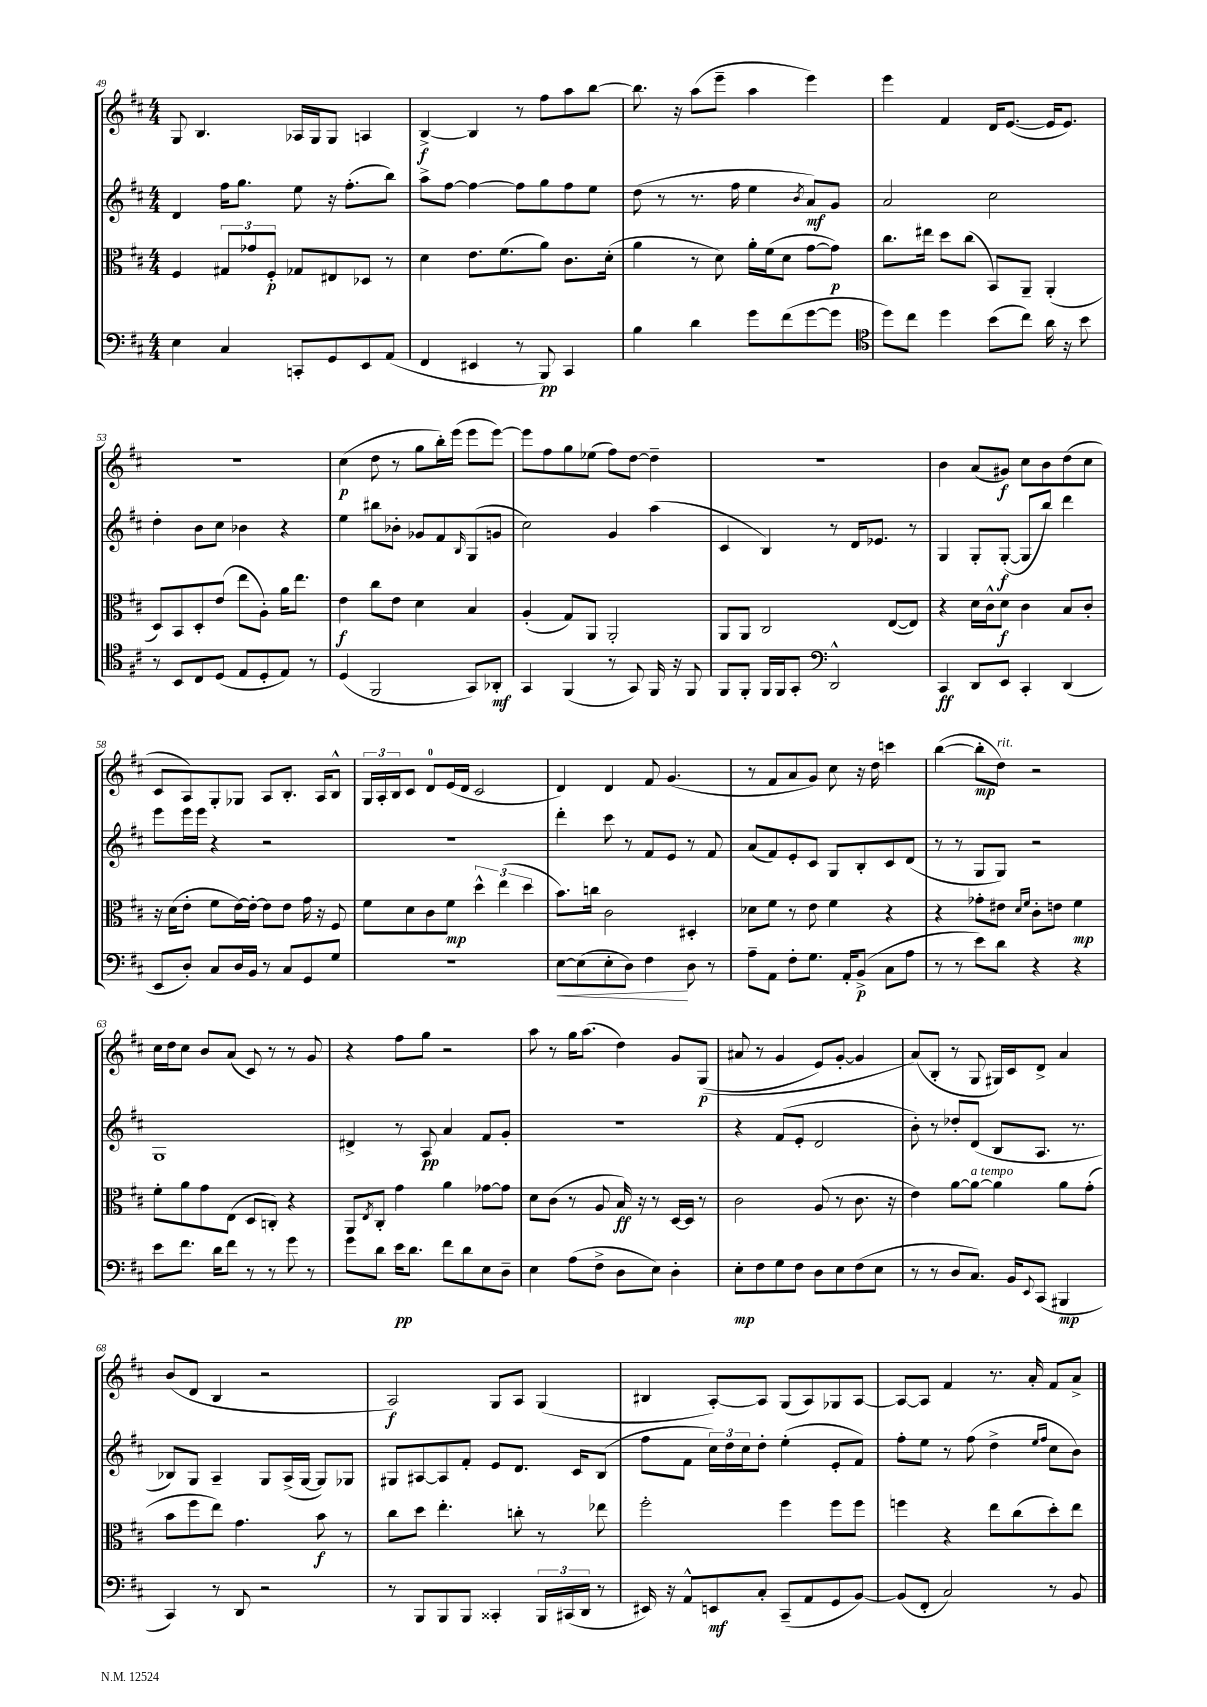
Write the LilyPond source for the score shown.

<<
\new StaffGroup <<
\new Staff = "s0" {
    \clef treble \key d \major \numericTimeSignature \time 4/4
    g8 b4. aes16 g16 g8 a4 |
    b4~->\f b4 r8 fis''8 a''8 b''8~ |
    b''8. r16 a''8( e'''8-- a''4 e'''4) |
    e'''4 fis'4 d'16 e'8.~( e'16 e'8.) |
    R1 |
    cis''4\p( d''8 r8 g''8 b''16-.) e'''16( e'''8 e'''8~) |
    e'''8 fis''8 g''8 ees''8( fis''8) d''8~ d''4-- |
    r1 |
    b'4 a'8( gis'8\f) cis''8 b'8 d''8( cis''8 |
    cis'8 a8) g8-. ges8 a8 b8.-. a16 b8-^ |
    \tuplet 3/2 { g16 a16-. b16 } cis'8 d'8-0 e'16( d'16 cis'2 |
    d'4) d'4 fis'8 g'4.( |
    r8 fis'8 a'8 g'8) cis''8 r16 d''16 c'''4 |
    b''4~( b''8-.\mp d''8^\markup { \italic "rit." }) r2 |
    cis''16 d''16 cis''8 b'8 a'8( cis'8) r8 r8 g'8 |
    r4 fis''8 g''8 r2 |
    a''8 r8 g''16 a''8.( d''4) g'8 g8\p(\( |
    ais'8 r8 g'4 e'8) g'8~-. g'4 |
    a'8(\) b8-. r8 g8 gis16) cis'16 d'8-> a'4 |
    b'8( d'8 b4 r2 |
    a2\f) g8 a8 g4( |
    bis4 a8~-.) a8 g8( a8) ges8 a8~ |
    a8~ a8 fis'4 r8. a'16-. fis'8 a'8-> \bar "|." |
}
\new Staff = "s1" {
    \clef treble \key d \major \numericTimeSignature \time 4/4
    d'4 fis''16 g''8. e''8 r16 fis''8.-.( b''8) |
    a''8-> fis''8~ fis''4~ fis''8 g''8 fis''8 e''8 |
    d''8( r8 r8. fis''16 e''4 \acciaccatura { b'8 } a'8\mf) g'8 |
    a'2 cis''2 |
    d''4-. b'8 cis''8 bes'4 r4 |
    e''4 bis''8 bes'8-. ges'8 fis'8 \grace { b16 } g8( g'8 |
    cis''2) g'4 a''4( |
    cis'4 b4) r8 d'16 ees'8. r8 |
    g4 g8-. g8~-.\f( g8 b''8) d'''4 |
    e'''8 e'''16 e'''16 r4 r2 |
    R1 |
    d'''4-. cis'''8 r8 fis'8 e'8 r8 fis'8 |
    a'8( fis'8) e'8-. cis'8 g8 b8-. cis'8 d'8( |
    r8 r8 g8 g8) r2 |
    g1 |
    dis'4-> r8 a8\pp a'4 fis'8 g'8-. |
    R1 |
    r4 fis'8( e'8-. d'2 |
    b'8-.) r8 des''8-. d'8( b8 a8. r8. |
    bes8) g8 a4-- g8 a16->( g16~ g8) ges8 |
    gis8 ais8~ ais8 fis'8-. e'8 d'8. cis'16 b8( |
    fis''8 fis'8 \tuplet 3/2 { cis''16) d''16 cis''16 } d''8-. e''4-.( e'8-. fis'8) |
    fis''8-. e''8 r8 fis''8( d''4-> \grace { e''16 fis''16 } cis''8 b'8) \bar "|." |
}
\new Staff = "s2" {
    \clef alto \key d \major \numericTimeSignature \time 4/4
    fis4 \tuplet 3/2 { gis8 ges'8 fis8-.\p } ges8 eis8 des8 r8 |
    d'4 e'8. fis'8.( a'8) cis'8. d'16-.( |
    a'4 r8 d'8) a'16-. fis'16( d'8 g'8~ g'8\p) |
    cis''8. eis''16 d''8 cis''8( b,8) a,8-- a,4-.( |
    d8) b,8 d8-. e'8( e''8 a8-.) a'16 e''8. |
    e'4\f cis''8 e'8 d'4 b4 |
    a4-.( g8) a,8 a,2-. |
    a,8 a,8 cis2 e8~( e8) |
    r4 d'16 cis'16-^ d'8\f cis'4 b8 cis'8-. |
    r16 d'16( e'8-. fis'8 e'16~) e'16~-. e'8 e'8 g'16 r16 fis8 |
    fis'8 d'8 cis'8 fis'8\mp \tuplet 3/2 { d''4-^ e''4( d''4 } |
    b'8.) c''16 cis'2 dis4-. |
    des'8 fis'8 r8 e'8 fis'4 r4 |
    r4 ges'8-. eis'8 \grace { d'16 fis'16 } cis'8-. e'8 fis'4\mp |
    fis'8-. a'8 g'8 e8( d8 c8-.) r4 |
    a,8 \acciaccatura { e8 } cis8-. g'4 a'4 ges'8~ ges'8 |
    d'8 cis'8( r8 a8 b16\ff) r16 r8 d16~ d16 r8 |
    cis'2 a8( r8 cis'8. r16 |
    e'4) a'8~ a'8~^\markup { \italic "a tempo" } a'4 a'8 g'8-.( |
    b'8 fis''8 e''8) g'4. b'8\f r8 |
    cis''8 d''8 e''4.-. c''8-. r8 ees''8 |
    fis''2-. fis''4 fis''8 fis''8 |
    f''4 r4 e''8 cis''8( d''8-.) e''8 \bar "|." |
}
\new Staff = "s3" {
    \clef bass \key d \major \numericTimeSignature \time 4/4
    e4 cis4 c,8-. g,8 e,8 a,8( |
    fis,4 eis,4 r8 b,,8\pp) cis,4 |
    b4 d'4 g'8 fis'8( g'8~ g'8 |
    \clef tenor d''8) cis''8 d''4 b'8( cis''8) a'16 r16 b'8 |
    r8 b,8 cis8 d8( e8 d8-. e8) r8 |
    d4( fis,2 g,8) aes,8-.\mf |
    g,4 fis,4( r8 g,8) fis,16 r16 fis,8 |
    fis,8 fis,8-. fis,16 fis,16 g,8-. \clef bass d,2-^ |
    cis,4\ff d,8 e,8 cis,4-. d,4( |
    e,8 d8-.) cis8 d16 b,16 r8 cis8 g,8 g8 |
    R1 |
    e8~\< e8( e8-. d8) fis4\! d8 r8 |
    a8-- a,8 fis8-. g8. a,16-. b,8->\p( cis8 a8 |
    r8 r8 e'8) d'8 r4 r4 |
    e'8 fis'8. d'16 fis'8 r8 r8 g'8 r8 |
    g'8 d'8 e'16\pp d'8. fis'8 d'8 e8 d8-- |
    e4 a8( fis8-> d8 e8) d4-. |
    e8-.\mp fis8 g8 fis8 d8 e8 fis8( e8 |
    r8 r8 d8 cis8.) b,16 \appoggiatura { e,8 } cis,8( bis,,4\mp |
    cis,4) r8 d,8 r2 |
    r8 b,,8 b,,8 b,,8 cisis,4-. \tuplet 3/2 { b,,16 cis,16( d,16 } r8 |
    eis,16) r16 a,8-^ e,8\mf cis8-. cis,8--( a,8 g,8 b,8~) |
    b,8( fis,8-. cis2) r8 b,8 \bar "|." |
}
>>
>>
\layout { \context { \Score currentBarNumber = #49 } }
